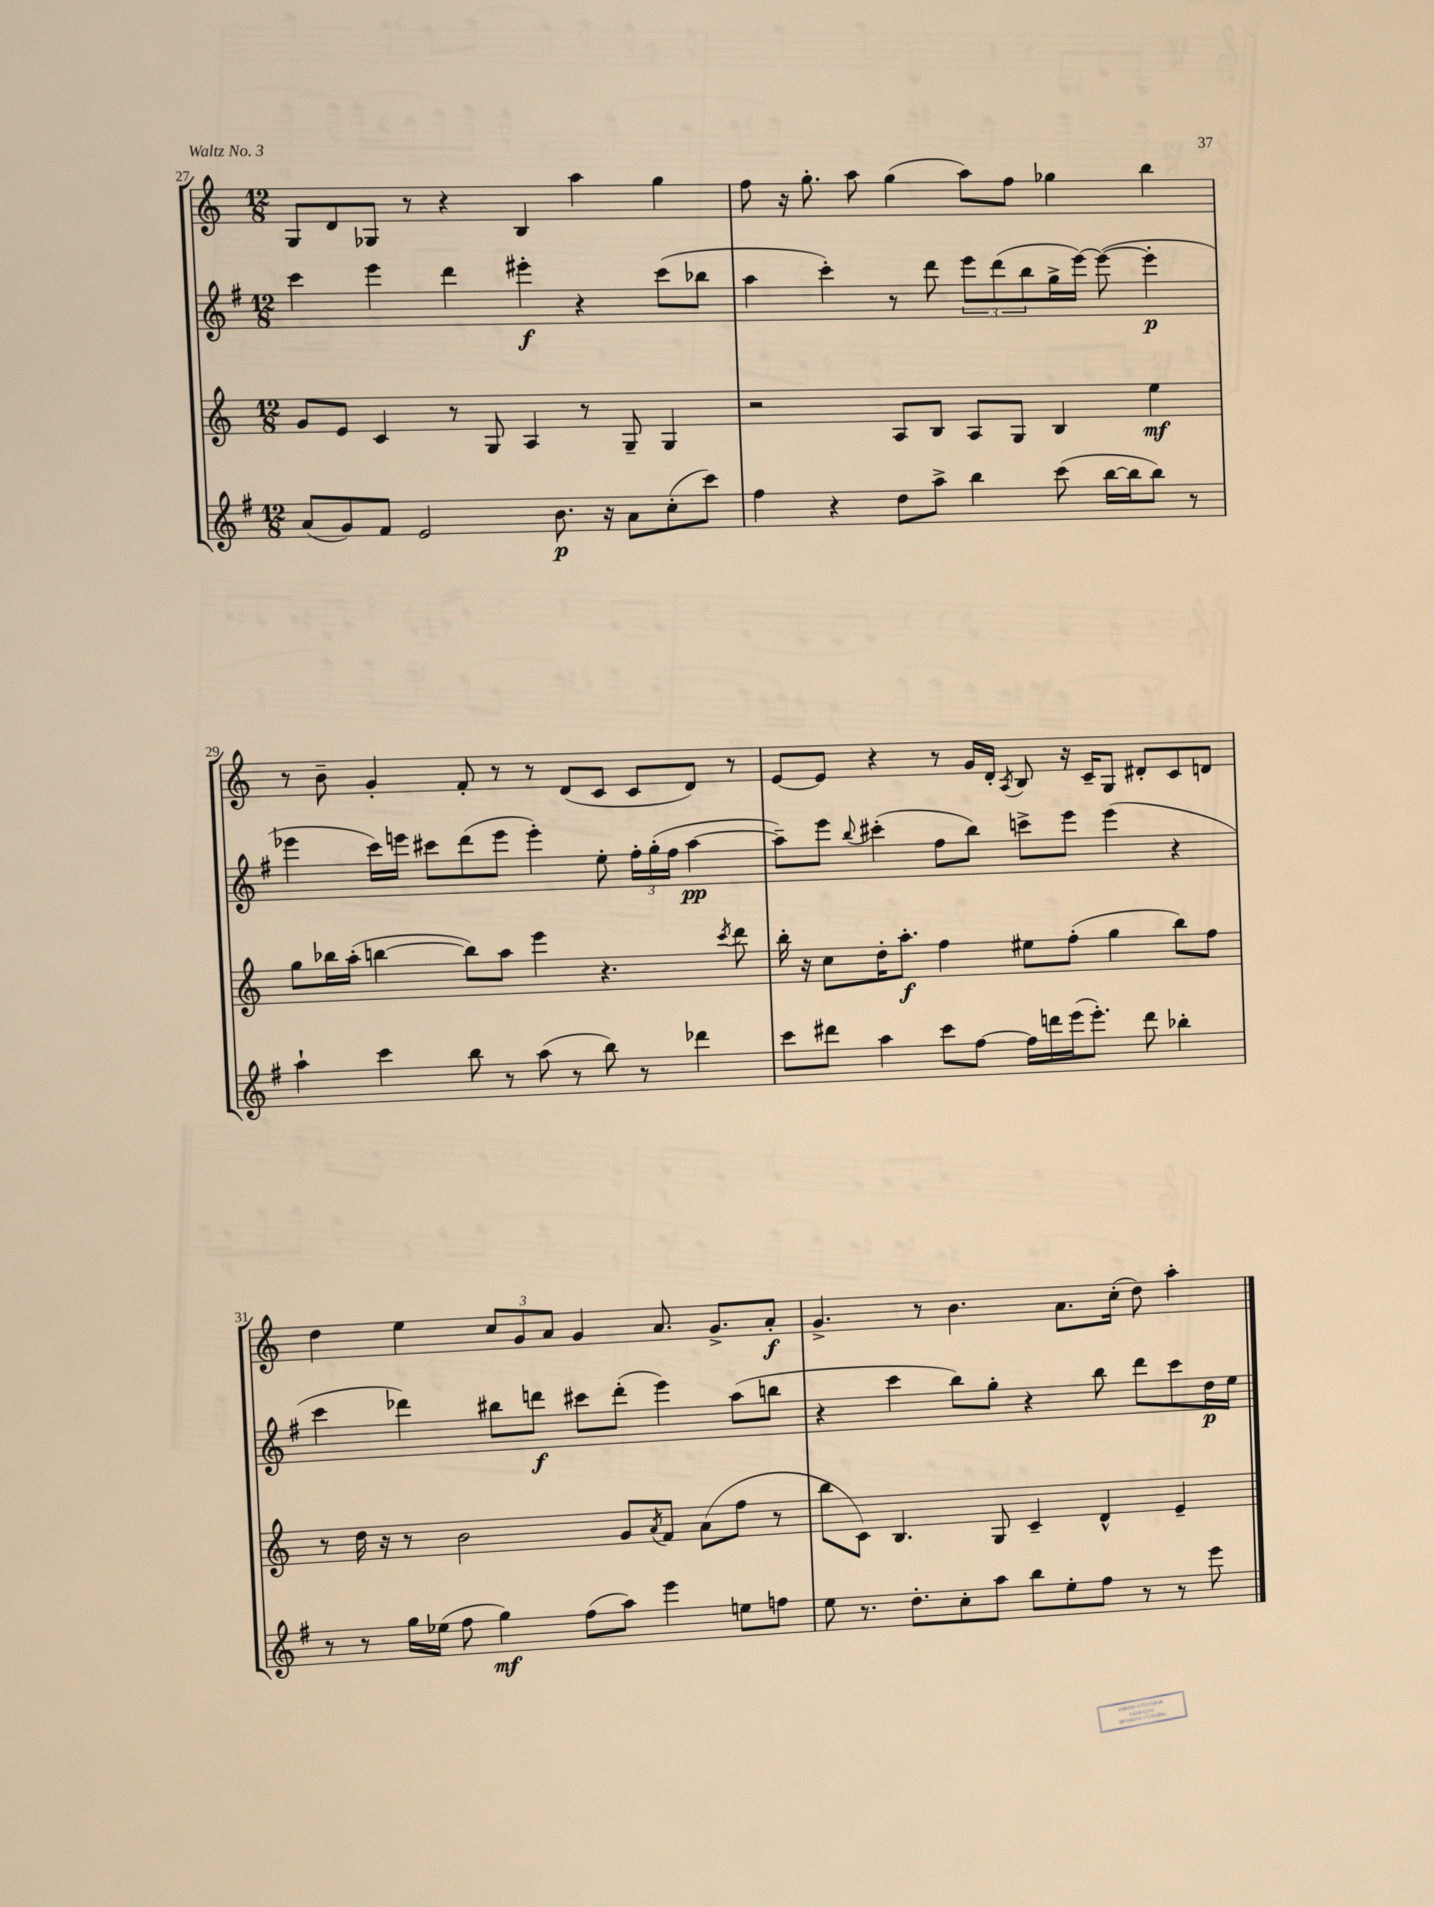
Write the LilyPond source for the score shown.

<<
\new StaffGroup <<
\new Staff = "s0" {
    \clef treble \key c \major \numericTimeSignature \time 12/8
    g8 d'8 ges8 r8 r4 b4 a''4 g''4 |
    f''8 r16 g''8.-. a''8 g''4( a''8) f''8 ges''4 b''4 |
    r8 b'8-- g'4-. f'8-. r8 r8 d'8( c'8 c'8 d'8) r8 |
    e'8~ e'8 r4 r8 g'16 d'16-. \acciaccatura { a8 } b8 r16 c'16-- g8 dis'8-. c'8 d'8 |
    d''4 e''4 \tuplet 3/2 { c''8 g'8 a'8 } g'4 a'8. g'8.-> a'8-.\f |
    g'4.-> r8 b'4. a'8. c''16-.( d''8) a''4-. \bar "|." |
}
\new Staff = "s1" {
    \clef treble \key g \major \numericTimeSignature \time 12/8
    c'''4 e'''4 d'''4 eis'''4-.\f r4 c'''8( bes''8 |
    a''4 c'''4-.) r8 d'''8 \tuplet 3/2 { e'''8 d'''8( b''8 } g''16-> e'''16~) e'''8~( e'''4-.\p |
    ees'''4 c'''16) e'''16 cis'''8 d'''8( e'''8 e'''4-.) e''8-. \tuplet 3/2 { fis''16-. g''16-.( fis''16 } a''4~\pp |
    a''8--) e'''8 \appoggiatura { b''8 } cis'''4-.( fis''8 b''8) c'''8-> e'''8 e'''4( r4 |
    c'''4 des'''4) bis''8 d'''8\f cis'''8 d'''8-.( e'''4) a''8( b''8 |
    r4 c'''4 b''8) g''8-. r4 b''8 d'''8 c'''8 d''16\p e''16 \bar "|." |
}
\new Staff = "s2" {
    \clef treble \key c \major \numericTimeSignature \time 12/8
    g'8 e'8 c'4 r8 g8 a4 r8 g8-- g4 |
    r2 a8 b8 a8 g8 b4 e''4\mf |
    g''8 bes''16 a''16-.( b''4~ b''8) a''8 e'''4 r4. \acciaccatura { c'''8 } d'''8 |
    b''16-. r16 c''8 d''16-. a''8.-.\f f''4 eis''8 f''8-.( g''4 b''8) f''8 |
    r8 d''16 r16 r8 b'2 g'8 \acciaccatura { a'8 } f'8 a'8( f''8 r8 |
    b''8 c'8) b4. g8 c'4-- d'4-^ e'4-- \bar "|." |
}
\new Staff = "s3" {
    \clef treble \key g \major \numericTimeSignature \time 12/8
    a'8( g'8) fis'8 e'2 b'8.\p r16 a'8 c''8-.( c'''8) |
    fis''4 r4 d''8 a''8-> b''4 c'''8( b''16~ b''16 b''8) r8 |
    a''4-! c'''4 b''8 r8 a''8( r8 b''8) r8 des'''4 |
    c'''8 dis'''8 a''4 c'''8 fis''8~ fis''16 d'''16 e'''16( e'''8.-.) d'''8 bes''4-. |
    r8 r8 g''16 ees''16( fis''8 g''4\mf) fis''8( a''8) e'''4 e''8 f''8 |
    e''8 r8. d''8.-. c''8-. a''8 b''8 e''8-. fis''8 r8 r8 e'''8 \bar "|." |
}
>>
>>
\layout { \context { \Score currentBarNumber = #27 } }
